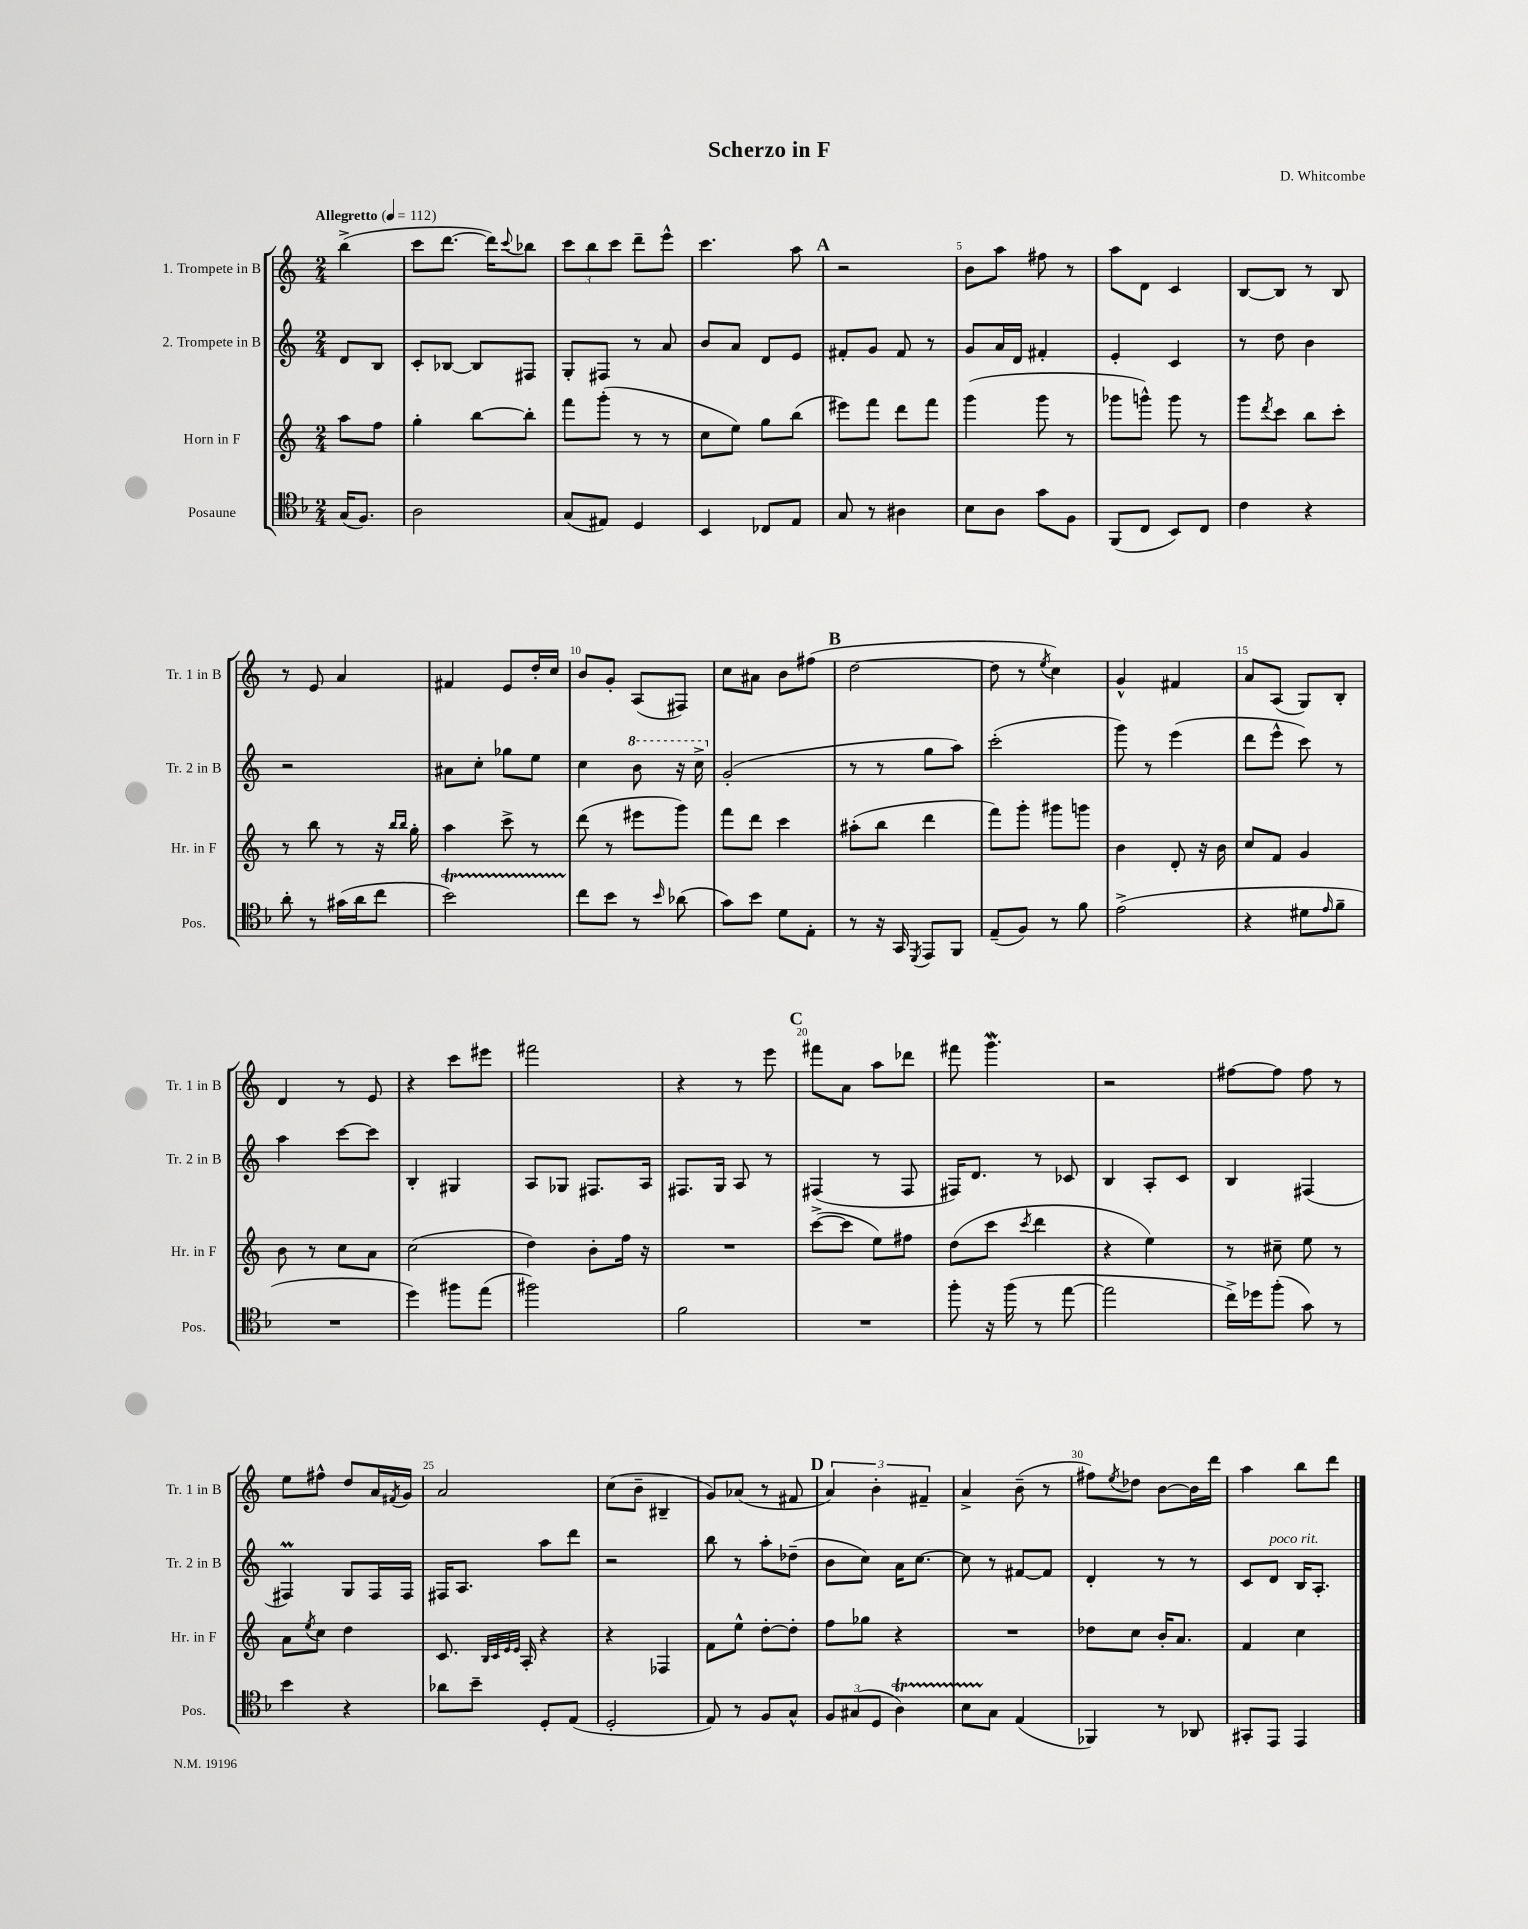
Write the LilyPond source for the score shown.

\header { title = "Scherzo in F" composer = "D. Whitcombe" }
<<
\new StaffGroup <<
\new Staff = "s0" \with { instrumentName = "1. Trompete in B" shortInstrumentName = "Tr. 1 in B" } {
    \clef treble \key c \major \numericTimeSignature \time 2/4 \partial 4 \tempo "Allegretto" 4 = 112
    b''4->( |
    c'''8 d'''8.~ d'''16) \appoggiatura { c'''8 } bes''8 |
    \tuplet 3/2 { c'''8 b''8 c'''8 } d'''8-- e'''8-^ |
    c'''4. a''8 |
    \mark \markup { \bold "A" } r2 |
    b'8 a''8 fis''8 r8 |
    a''8 d'8 c'4 |
    b8~ b8 r8 b8 |
    r8 e'8 a'4 |
    fis'4 e'8 d''16-. c''16 |
    b'8 g'8-. a8( fis8) |
    c''8 ais'8 b'8 fis''8( |
    \mark \markup { \bold "B" } d''2~ |
    d''8 r8 \acciaccatura { e''8 } c''4) |
    g'4-^ fis'4 |
    a'8 a8( g8) b8-. |
    d'4 r8 e'8 |
    r4 c'''8 eis'''8 |
    fis'''2 |
    r4 r8 e'''8 |
    \mark \markup { \bold "C" } fis'''8 a'8 a''8 des'''8 |
    fis'''8 g'''4.\mordent |
    r2 |
    fis''8~ fis''8 fis''8 r8 |
    e''8 fis''8-^ d''8 a'16 \acciaccatura { fis'8 } g'16 |
    a'2 |
    c''8( b'8-- bis4-- |
    g'8) aes'8( r8 fis'8 |
    \mark \markup { \bold "D" } \tuplet 3/2 { a'4) b'4-. fis'4-- } |
    a'4-> b'8--( r8 |
    fis''8) \acciaccatura { e''8 } des''8 b'8~ b'16 d'''16 |
    a''4 b''8 d'''8 \bar "|." |
}
\new Staff = "s1" \with { instrumentName = "2. Trompete in B" shortInstrumentName = "Tr. 2 in B" } {
    \clef treble \key c \major \numericTimeSignature \time 2/4 \partial 4
    d'8 b8 |
    c'8-. bes8~ bes8 fis8 |
    g8-. fis8 r8 a'8 |
    b'8 a'8 d'8 e'8 |
    \mark \markup { \bold "A" } fis'8-. g'8 fis'8 r8 |
    g'8 a'16 d'16 fis'4-. |
    e'4-. c'4 |
    r8 d''8 b'4 |
    r2 |
    ais'8 c''8-. ges''8 e''8 |
    c''4 \ottava #1 b''8 r16 c'''16-> \ottava #0 |
    g'2-.( |
    \mark \markup { \bold "B" } r8 r8 g''8 a''8) |
    c'''2-.( |
    g'''8) r8 e'''4( |
    d'''8 e'''8-^ c'''8) r8 |
    a''4 c'''8~ c'''8 |
    b4-. gis4 |
    a8 ges8 fis8. a16 |
    fis8. g16 a8 r8 |
    \mark \markup { \bold "C" } fis4( r8 fis8 |
    fis16) d'8. r8 ces'8 |
    b4 a8-. c'8 |
    b4 fis4( |
    fis4\prall) g8 fis16 fis16 |
    fis16 a8. a''8 d'''8 |
    r2 |
    b''8 r8 a''8-. des''8--( |
    \mark \markup { \bold "D" } b'8 c''8) a'16 c''8.~ |
    c''8 r8 fis'8~ fis'8 |
    d'4-. r8 r8 |
    c'8 d'8^\markup { \italic "poco rit." } b16 a8.-. \bar "|." |
}
\new Staff = "s2" \with { instrumentName = "Horn in F" shortInstrumentName = "Hr. in F" } {
    \clef treble \key c \major \numericTimeSignature \time 2/4 \partial 4
    a''8 f''8 |
    g''4-. b''8~ b''8-. |
    f'''8 g'''8-.( r8 r8 |
    c''8 e''8) g''8 b''8( |
    \mark \markup { \bold "A" } eis'''8) f'''8 d'''8 f'''8 |
    g'''4( g'''8 r8 |
    ges'''8 g'''8-^) g'''8 r8 |
    g'''8 \acciaccatura { d'''8 } c'''8 b''8 c'''8-. |
    r8 b''8 r8 r16 \grace { b''16 b''16 } g''16-. |
    a''4 c'''8-> r8 |
    d'''8( r8 eis'''8 g'''8) |
    f'''8 d'''8 c'''4 |
    \mark \markup { \bold "B" } ais''8-.( b''8 d'''4 |
    f'''8) g'''8-. gis'''8 g'''8 |
    b'4 d'8-. r16 b'16 |
    c''8 f'8 g'4 |
    b'8 r8 c''8 a'8 |
    c''2( |
    d''4) b'8-. f''16 r16 |
    R2 |
    \mark \markup { \bold "C" } c'''8~->( c'''8 e''8) fis''8 |
    d''8( c'''8 \acciaccatura { c'''8 } d'''4 |
    r4 e''4) |
    r8 cis''8-- e''8 r8 |
    a'8 \acciaccatura { e''8 } c''8 d''4 |
    c'8. \grace { b32 c'32 e'32 e'32 } a16-. r4 |
    r4 fes4 |
    f'8 e''8-^ d''8~-. d''8-. |
    \mark \markup { \bold "D" } f''8 ges''8 r4 |
    R2 |
    des''8 c''8 b'16-. a'8. |
    f'4 c''4 \bar "|." |
}
\new Staff = "s3" \with { instrumentName = "Posaune" shortInstrumentName = "Pos." } {
    \clef tenor \key f \major \numericTimeSignature \time 2/4 \partial 4
    g16( f8.) |
    a2 |
    g8( eis8) d4 |
    bes,4 ces8 e8 |
    \mark \markup { \bold "A" } g8 r8 ais4 |
    bes8 a8 g'8 f8 |
    f,8( c8 bes,8) c8 |
    c'4 r4 |
    a'8-. r8 gis'16( a'16 c''8 |
    bes'2\startTrillSpan) |
    c''8\stopTrillSpan bes'8 r8 \grace { bes'16 } aes'8( |
    g'8) bes'8 d'8 e8-. |
    \mark \markup { \bold "B" } r8 r16 g,16 \acciaccatura { d,8 } e,8 f,8 |
    e8--( f8) r8 f'8 |
    e'2->( |
    r4 dis'8 \grace { e'16 } f'8-- |
    R2 |
    d''4) fis''8 e''8( |
    fis''2) |
    f'2 |
    \mark \markup { \bold "C" } R2 |
    f''8-. r16 f''16( r8 e''8~ |
    e''2 |
    c''16->) des''16 f''8-.( g'8) r8 |
    bes'4 r4 |
    aes'8 bes'8-- d8-. e8( |
    d2-. |
    e8) r8 f8 g8-^ |
    \mark \markup { \bold "D" } \tuplet 3/2 { f8 gis8( d8 } a4\startTrillSpan) |
    bes8 g8\stopTrillSpan e4( |
    fes,4) r8 aes,8 |
    gis,8-. e,8 e,4 \bar "|." |
}
>>
>>
\layout { \context { \Score \override BarNumber.break-visibility = ##(#f #t #t) barNumberVisibility = #(every-nth-bar-number-visible 5) } }
